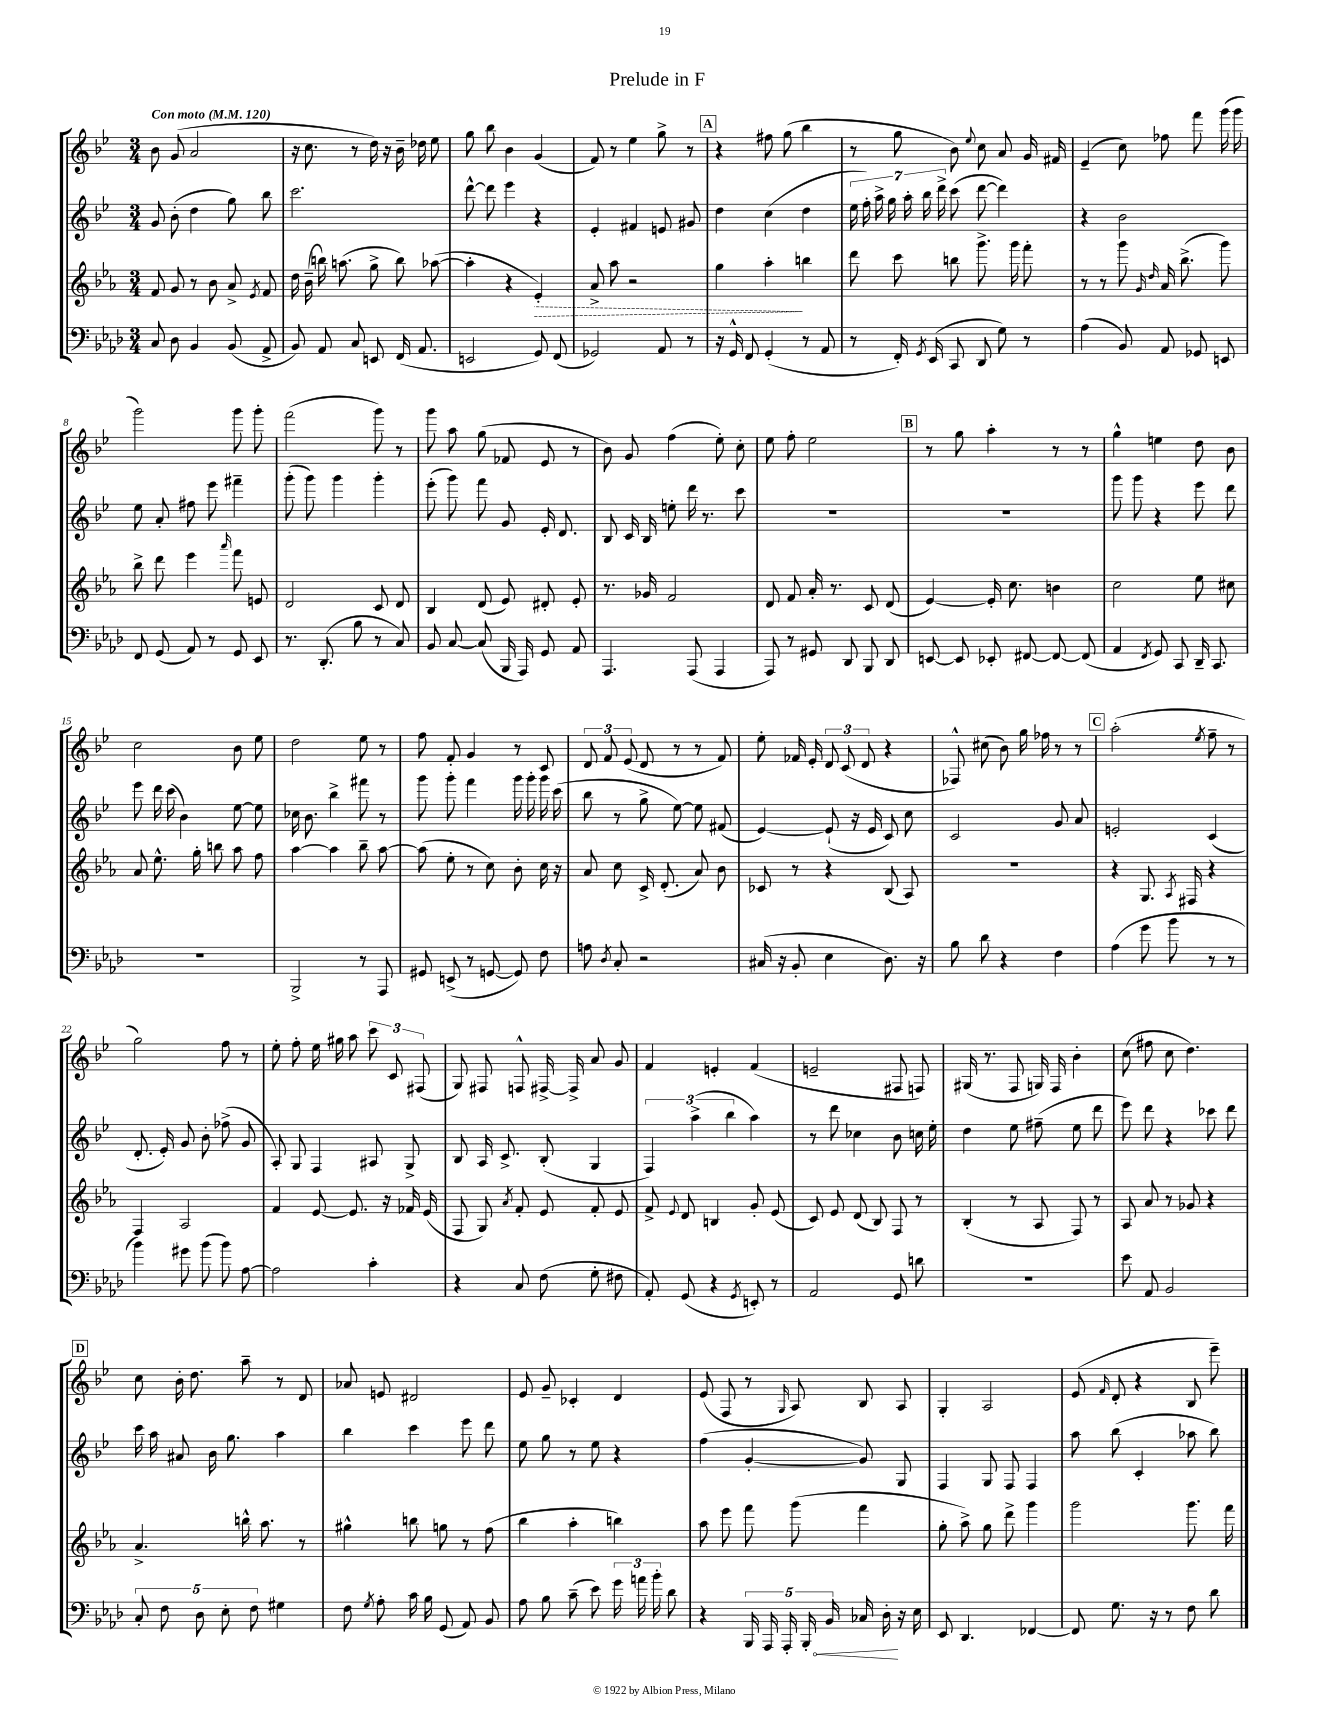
\header { title = "Prelude in F" }
<<
\new StaffGroup <<
\new Staff = "s0" {
    \clef treble \key bes \major \numericTimeSignature \time 3/4 \tempo "Con moto" 4 = 120
    \autoBeamOff bes'8 g'8( a'2 |
    r16 c''8. r8 d''16) r16 bes'16-- des''16 ees''8 |
    g''8 bes''8 bes'4 g'4( |
    f'8) r8 ees''4 g''8-> r8 |
    \mark \markup { \box "A" } r4 fis''8 g''8( bes''4 |
    r8 g''8 bes'8) \appoggiatura { ees''8 } c''8 a'8 g'16 fis'16 |
    ees'4--( c''8) fes''8 f'''8 g'''16( g'''16 |
    g'''2) g'''8 g'''8-. |
    f'''2( g'''8) r8 |
    g'''8 a''8 g''8( fes'8 ees'8 r8 |
    bes'8) g'8 f''4( ees''8-.) c''8-. |
    ees''8 f''8-. ees''2 |
    \mark \markup { \box "B" } r8 g''8 a''4-. r8 r8 |
    g''4-^ e''4 d''8 bes'8 |
    c''2 bes'8 ees''8 |
    d''2 ees''8 r8 |
    f''8 f'8-. g'4 r8 c'8 |
    \tuplet 3/2 { d'8 f'8 ees'8( } d'8 r8 r8 f'8) |
    ees''8-. fes'16 ees'16-. \tuplet 3/2 { d'8 c'8( d'8 } r4 |
    fes8-^) cis''8( bes'8) g''16 fes''16 r8 r8 |
    \mark \markup { \box "C" } a''2-.( \acciaccatura { ees''8 } f''8-- r8 |
    g''2) f''8 r8 |
    ees''8-. f''8-. ees''16 gis''16 a''8 \tuplet 3/2 { c'''8 c'8 fis8( } |
    g8) fis8 f8-^ fis16~-> fis16-> a'8 g'8 |
    f'4 e'4-. f'4( |
    e'2-- fis8 f8) |
    gis16( r8. f8 g16) f16 bes'4-. |
    c''8( fis''8 c''8 d''4.) |
    \mark \markup { \box "D" } c''8 bes'16-. d''8. a''8-- r8 d'8 |
    aes'8 e'8 dis'2 |
    ees'8 g'8-- ces'4-. d'4 |
    ees'8( f8 r8 \grace { g16 } a8) bes8 a8 |
    g4-. a2 |
    ees'8( \grace { f'16 } d'8-. r4 bes8 ees'''8--) \bar "|." |
}
\new Staff = "s1" {
    \clef treble \key bes \major \numericTimeSignature \time 3/4
    \autoBeamOff g'8 bes'8-.( d''4 g''8) bes''8 |
    c'''2. |
    d'''8~-^ d'''8 ees'''4 r4 |
    ees'4-. fis'4 e'8 gis'8 |
    \mark \markup { \box "A" } d''4 c''4( d''4 |
    \tuplet 7/4 { ees''16 f''16-.) a''16-> g''16 a''16-. bes''16 d'''16-> } c'''8( d'''8~ d'''4) |
    r4 bes'2 |
    ees''8 a'8-. fis''8 ees'''8 fis'''4-- |
    g'''8-.( g'''8) g'''4 g'''4-. |
    ees'''8-.( g'''8) f'''8 g'8 ees'16-. d'8. |
    bes8 c'16 bes16 e''8-. d'''16 r8. c'''8 |
    R2. |
    \mark \markup { \box "B" } R2. |
    g'''8 g'''8 r4 ees'''8 d'''8 |
    ees'''8 d'''16 c'''16( bes'4) ees''8~ ees''8 |
    ces''16 bes'8. bes''4-> fis'''8 r8 |
    g'''8 g'''8-. f'''4 g'''16 g'''16-. g'''16 c'''16( |
    bes''8 r8 g''8-> ees''8~) ees''8 fis'8( |
    ees'4~) ees'8-!( r16 ees'16 c'8) c''8 |
    c'2 g'8 a'8 |
    \mark \markup { \box "C" } e'2-. c'4( |
    d'8.-. ees'16-.) g'8 bes'8-. fes''8->( g'8 |
    a8-.) g8 f4 ais8 g8-> |
    bes8 a16 c'8.-> bes8-.( g4 |
    \tuplet 3/2 { f4) a''4->( bes''4 } a''4) |
    r8 d'''8 ces''4 bes'8 c''16 ees''16-. |
    d''4 ees''8 fis''8--( ees''8 d'''8 |
    ees'''8) d'''8 r4 ces'''8 d'''8 |
    \mark \markup { \box "D" } c'''16 a''16 ais'8 bes'16 g''8. a''4 |
    bes''4 c'''4 ees'''8 d'''8 |
    ees''8 g''8 r8 ees''8 r4 |
    f''4( g'4~-. g'8) g8 |
    f4 g8 f8 f4 |
    a''8 bes''8( c'4-. aes''8 bes''8) \bar "|." |
}
\new Staff = "s2" {
    \clef treble \key ees \major \numericTimeSignature \time 3/4
    \autoBeamOff f'8 g'8 r8 bes'8 aes'8-> \acciaccatura { ees'8 } f'8 |
    d''16 bes'16--( b''16) a''8.( g''8-> b''8) aes''8~( |
    aes''4-. r4 \once \override Hairpin.style = #'dashed-line ees'4-.\>) |
    aes'8-> aes''8 r2 |
    \mark \markup { \box "A" } g''4 aes''4-.\! b''4 |
    d'''8 c'''8 b''8 g'''8.-> g'''16 f'''8-. |
    r8 r8 g'''8 \grace { g'16 d''16 } aes'16 bes''8.->( g'''8) |
    bes''8-> d'''8 ees'''4 \grace { aes'''16 } f'''8 e'8 |
    d'2 c'8 d'8 |
    bes4 d'8( ees'8) dis'8-. ees'8-. |
    r8. ges'16 f'2 |
    d'8 f'8 aes'16-. r8. c'8 d'8( |
    \mark \markup { \box "B" } ees'4~) ees'16-. c''8. b'4 |
    c''2 ees''8 cis''8 |
    aes'8 ees''8.-^ g''16-. b''8 aes''8 f''8 |
    aes''4~ aes''4 bes''8-- aes''8~ |
    aes''8( ees''8-. r8 c''8) bes'8-. c''16 r16 |
    aes'8 c''8 c'16-> d'8.-.( aes'8) bes'8 |
    ces'8 r8 r4 bes8( aes8) |
    R2. |
    \mark \markup { \box "C" } r4 g8. \acciaccatura { aes8 } fis16 r4 |
    f4 aes2 |
    f'4 ees'8~ ees'8. r16 fes'16 ees'16( |
    f8 g8) \acciaccatura { aes'8 } f'8-. ees'8 f'8-. ees'8 |
    f'8-> \appoggiatura { ees'8 } d'8 b4 g'8-. ees'8( |
    c'8) ees'8 d'8( bes8) f8 r8 |
    bes4-.( r8 aes8 f8) r8 |
    aes8 aes'8 r8 ges'8 r4 |
    \mark \markup { \box "D" } aes'4.-> b''16-^ aes''8. r8 |
    gis''4-^ b''8 g''8 r8 f''8( |
    bes''4 aes''4-. b''4) |
    aes''8 ees'''8 f'''8 g'''8( f'''4 |
    g''8-. aes''8->) g''8 d'''8-> g'''4 |
    g'''2 g'''8. f'''16 \bar "|." |
}
\new Staff = "s3" {
    \clef bass \key aes \major \numericTimeSignature \time 3/4
    \autoBeamOff c8 des8 bes,4 bes,8( aes,8-> |
    bes,8) aes,8 c8 e,8 f,16( aes,8. |
    e,2 g,8) f,8( |
    ges,2) aes,8 r8 |
    \mark \markup { \box "A" } r16 g,16-^ f,8 g,4-.( r8 aes,8 |
    r8 f,16-.) \acciaccatura { g,8 } ees,16( c,8 des,8 g8) r8 |
    aes4( bes,8) aes,8 ges,8 e,8 |
    f,8 g,8( aes,8) r8 g,8 ees,8 |
    r8. des,8.-.( bes8 r8 c8) |
    bes,8 c8~ c8( bes,,16 aes,,16) g,8 aes,8 |
    aes,,4. aes,,8( aes,,4 |
    aes,,8) r8 gis,8 des,8 bes,,8 des,8 |
    \mark \markup { \box "B" } e,8~ e,8 ees,8-. fis,8~ fis,8~ fis,8( |
    aes,4 \acciaccatura { f,8 } g,8) c,8 des,16-- c,8. |
    R2. |
    bes,,2-> r8 aes,,8 |
    gis,8 e,8->( r8 g,8~ g,8) f8 |
    a8 \acciaccatura { des8 } c8-. r2 |
    cis16( r16 bes,8-. ees4 des8.) r16 |
    bes8 des'8 r4 f4 |
    \mark \markup { \box "C" } aes4( g'8 bes'8 r8 r8 |
    bes'4) gis'8 bes'8( bes'8) aes8~ |
    aes2 c'4-. |
    r4 c8 f8( g8-. fis8 |
    aes,8-.) g,8( r4 \acciaccatura { g,8 } e,8-.) r8 |
    aes,2 g,8 d'8 |
    R2. |
    ees'8 aes,8 bes,2 |
    \mark \markup { \box "D" } \tuplet 5/4 { c8-. f8 des8 ees8-. f8 } gis4 |
    f8 \acciaccatura { g8 } aes8-. c'16 bes16 g,8( aes,8) bes,8 |
    aes8 bes8 c'8--( ees'8) \tuplet 3/2 { g'16 a'16 bes'16-. } des'8 |
    r4 \tuplet 5/4 { bes,,16 aes,,16 aes,,16-. bes,,16-. \once \override Hairpin.circled-tip = ##t bes,16\< } ces16 des16-.\! r16 ees16 |
    ees,8 des,4. fes,4~ |
    fes,8 g8. r16 r8 f8 des'8 \bar "|." |
}
>>
>>
